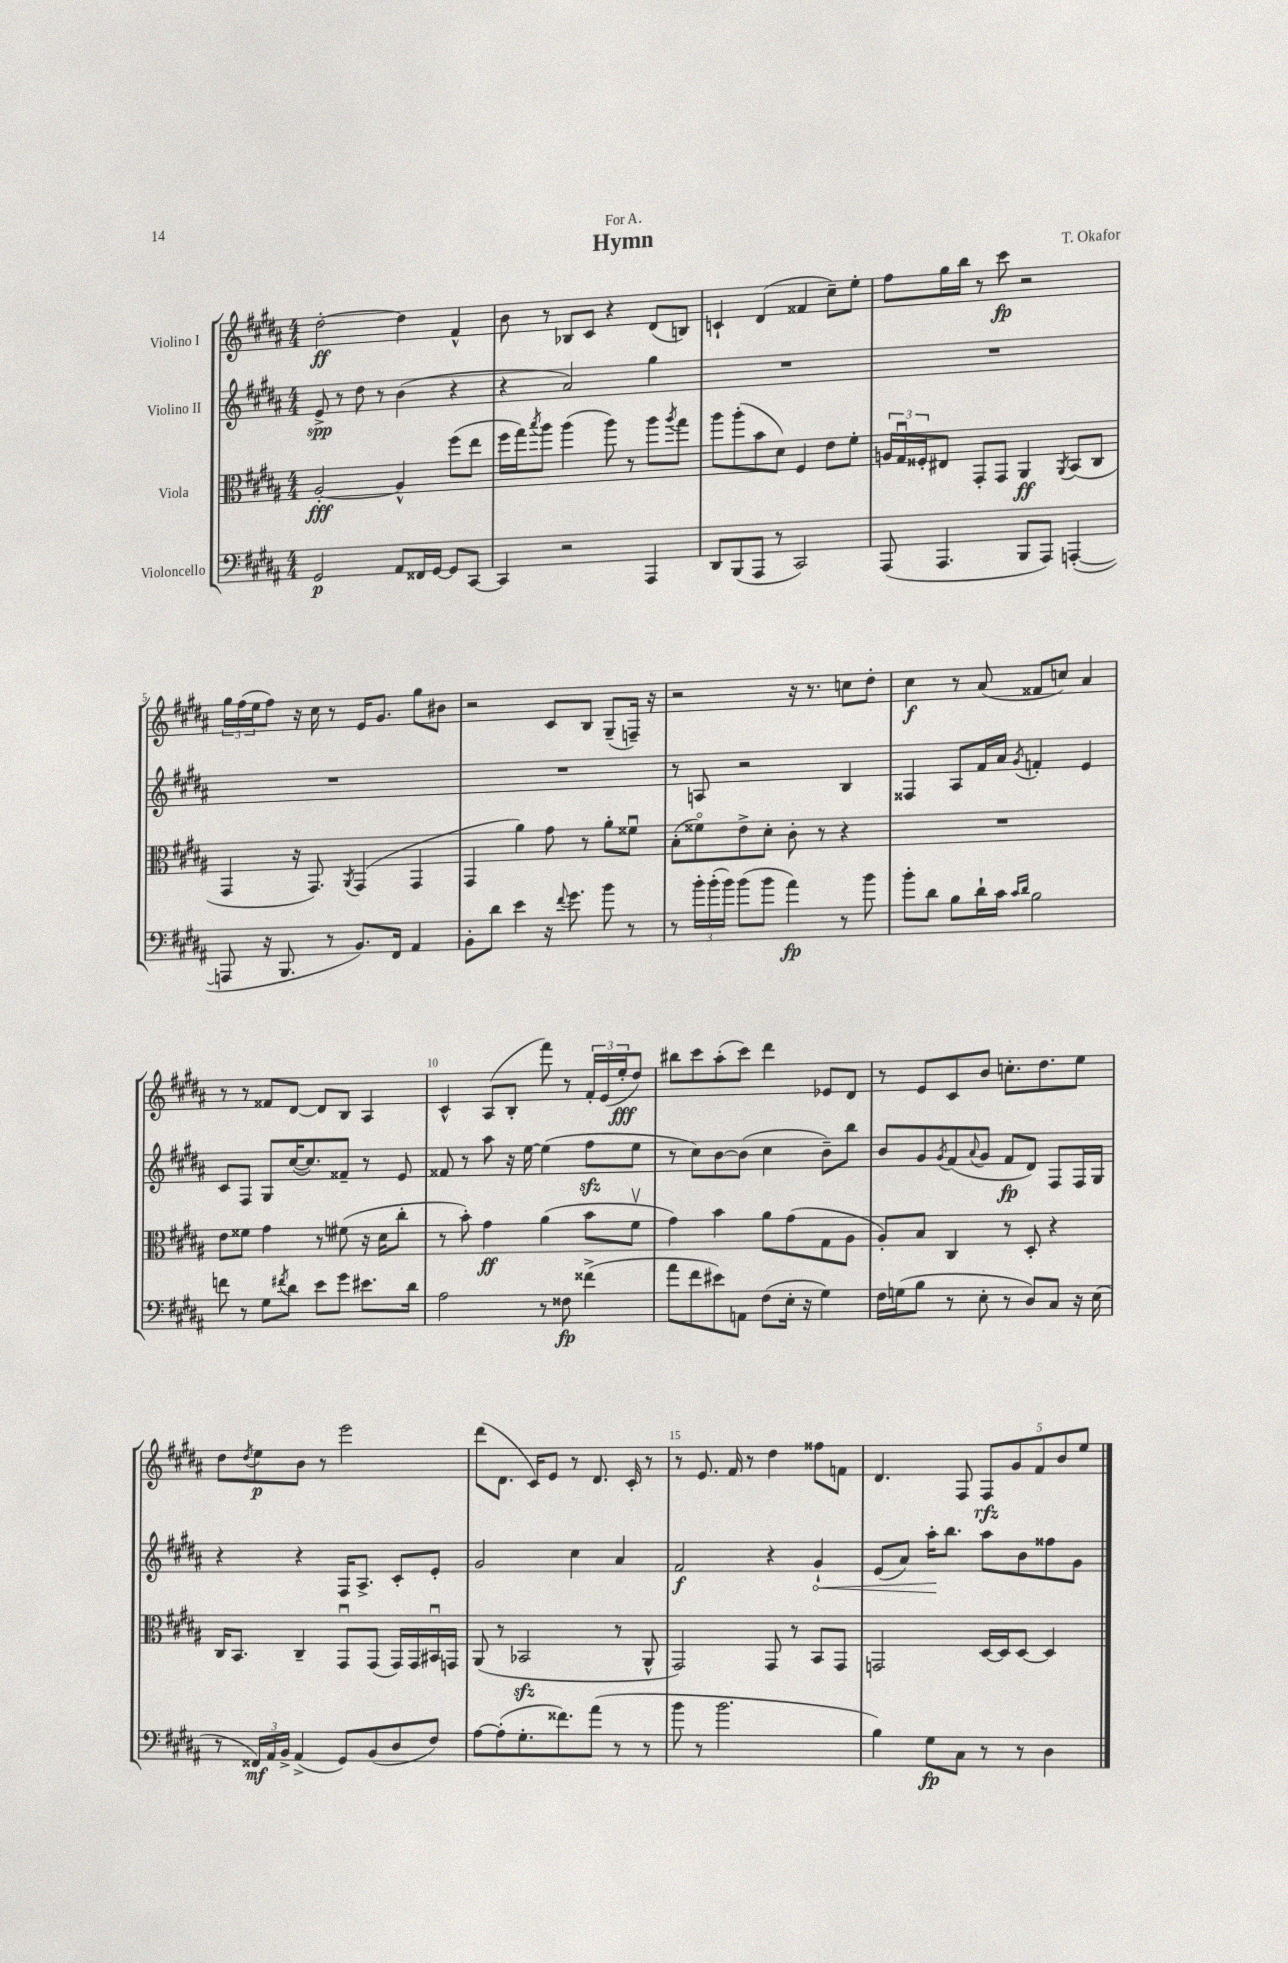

**kern	**kern	**kern	**kern
*staff4	*staff3	*staff2	*staff1
*clefF4	*clefC3	*clefG2	*clefG2
*k[f#c#g#d#a#]	*k[f#c#g#d#a#]	*k[f#c#g#d#a#]	*k[f#c#g#d#a#]
*M4/4	*M4/4	*M4/4	*M4/4
2GG#/	[2A#'/	8e^/	[2dd#'\
.	.	8r	.
.	.	8dd#\	.
.	.	8r	.
8AA#/L	4A#^^/]	(4b\	4dd#\]
16FF##/L	.	.	.
[16GG#/JJ	.	.	.
8GG#/]L	(8ff#\L	4r	4f#^^/
[8CC#/J	8ee\J	.	.
=	=	=	=
4CC#/]	16ff#\LL	4r	8b\
.	16gg#\J)	.	.
.	8qbb/	.	.
.	8aa#\J	.	8r
2r	(4aa#\	2a#/)	8B-/L
.	.	.	8c#/J
.	8aa#\)	.	4r
.	8r	.	.
4AAA#/	8aa#\L	4gg#\	(8d#/L
.	8qaa#/	.	.
.	8gg#\J	.	8B/J)
=	=	=	=
8DD#/L	8aa#\L	1r	4c`/
(8BBB/	(8aa#'\	.	.
8AAA#/J	8b\	.	(4d#/
8r	8d#\J)	.	.
2CC#/)	4F#/	.	4f##/
.	8e\L	.	8cc#~\L)
.	8f#'\J	.	8ee'\J
=	=	=	=
(8AAA#/	24A/LL	1r	8ff#\L
.	24G#u/	.	.
.	24F##'/J	.	.
4.AAA#/	8E#/J	.	16gg#\L
.	.	.	16bb\JJ
.	8GG#'/L	.	8r
.	8GG#/J	.	8ccc#\
8BBB/L	4AA#/	.	2r
8AAA#/J)	.	.	.
.	8qAA#/	.	.
([4AAA'/	(8BB/L	.	.
.	8C#/J	.	.
=	=	=	=
8AAA/]	4GG#/	1r	24gg#\LL
.	.	.	(24ff#\
.	.	.	24ee\J
16r	.	.	8ff#\J)
8.BBB/	.	.	.
.	16r	.	16r
.	8.GG#/)	.	16cc#\
8r	.	.	8r
.	8qAA#/	.	.
8.BB/L)	(4GG#/	.	16e/LK
.	.	.	8.g#/J
16FF#/Jk	.	.	.
4AA#/	4GG#/	.	8gg#\L
.	.	.	8b#\J
=	=	=	=
8BB'\L	4GG#/	1r	2r
8d#\J	.	.	.
4e\	4a#\)	.	.
16r	8g#\	.	8c#/L
8qqf#/	.	.	.
8.g#\	.	.	.
.	8r	.	8B/J
8b\	8a#'\L	.	(8G#~/L
8r	8f##u\J	.	16F~/Jk)
.	.	.	16r
=	=	=	=
8r	(8B'\L	8r	2r
24b'\LL	8f##o\)	8A/	.
(24b'\	.	.	.
24b\JJ)	.	.	.
(8b\L	8e^\	2r	.
8b\J	8d#'\J	.	.
4a#\)	8c#'\	.	16r
.	.	.	8.r
.	8r	.	.
8r	4r	4B/	8cc\L
8b\	.	.	8dd#'\J
=	=	=	=
8b'\L	1r	4F##/	4cc#\
8d#\J	.	.	.
8B\L	.	8A#/L	8r
16d#`\L	.	16f#/L	(8a#/
16c#\JJ	.	16a#/JJ	.
16qqc#/LL	.	.	.
16qqd#/JJ	.	8qg#/	.
2B\	.	4f'/	8f##/L
.	.	.	8cc/J)
.	.	4e/	4a#/
=	=	=	=
8f\	8e\L	8c#/L	8r
8r	8f##\J	8F#/J	8r
8G#\L	4g#\	8G#/L	8f##/L
8qf#/	.	.	.
8d#\J	.	([16cc#/K	[8d#/J
.	.	8.cc#/])	.
8e\L	8r	.	8d#/]L
8g#\J	(8f#\	8f##~/J	8B/J
8.e#\L	16r	8r	4A#/
.	16d#\LK	.	.
.	8cc#'\J	8e/	.
16d#\Jk	.	.	.
=	=	=	=
2A#\	8r	8f##/	4c#^^/
.	8b'\)	8r	.
.	4g#\	8aa#\	(8A#/L
.	.	16r	8B'/J
.	.	[16ee\	.
8r	(4a#\	(4ee\]	8fff#\)
8F##\	.	.	8r
(4f##^\	8b\L	8ff#\L	24f#'/LL
.	.	.	(24e/
.	.	.	24ee'/J
.	8f#v\J	8ee\J	8dd#/J)
=	=	=	=
8a#\L	4g#\)	8r	8bb#\L
8f#\	.	8cc#\L)	8ccc#\
8e#\)	4b\	[8b\	(8aa#'\
8AA\J	.	(8b\]J	8ccc#\J)
(8F#\L	8a#\L	4cc#\	4ddd#\
16E'\Jk	(8g#\	.	.
16r	.	.	.
4G#\)	8G#\	8b~\L)	8e-/L
.	8A#\J	8bb\J	8d#/J
=	=	=	=
16F#\LL	8A#'/L)	8b/L	8r
(16G\J	.	.	.
8B\J	8B/J	8g#/	8e/L
.	.	8qg#/	.
8r	4C#/	(8f#/	8c#/
.	.	8qqa#/	.
8E'\	.	8g#/J	8b/J
8r	8r	8f#/L	8.cc'\L
8D#/L)	8D#'/	8d#/J)	.
.	.	.	8.dd#\
8C#/J	4r	8F#/L	.
16r	.	16F#/L	8ee\J
(16E\	.	16G#/JJ	.
=	=	=	=
8r	16C#/LK	4r	8dd#\L
.	8.BB/J	.	.
.	.	.	8qdd#/
24FF##/LL)	.	.	8ee\
24AA#/	.	.	.
24BB^/JJ	.	.	.
(4AA#^/	4C#~/	4r	8b\J
.	.	.	8r
8GG#/L)	8GG#u/L	16F#/LK	2eee\
.	.	8.A#^/J	.
(8BB/	(8GG#/J	.	.
8D#/	16GG#/LL)	8c#'/L	.
.	16GG#/	.	.
8F#/J)	16BB#u/	8e'/J	.
.	16GG/JJ	.	.
=	=	=	=
[8A#\L	(8AA#/	2g#/	(8ddd#\L
(8A#'\]	8r	.	8.d#\J
8.G#'\	2BB-/	.	.
.	.	.	16c#/LK)
.	.	.	8e/J
8.f##\)	.	.	.
.	.	4cc#\	8r
(8a#\J	.	.	8.d#/
8r	8r	4a#/	.
.	.	.	16c#'/
8r	8AA#^^/	.	8r
=	=	=	=
8b\	2GG#/)	2f#/	8r
8r	.	.	8.e/
2.b\	.	.	.
.	.	.	16f#/
.	.	.	8r
.	8GG#/	4r	4dd#\
.	8r	.	.
.	8BB/L	4g#`/	8ff##\L
.	8GG#/J	.	8f\J
=	=	=	=
4B\)	2GG/	(8e/L	4.d#/
.	.	8a#/J)	.
8G#\L	.	16aa#'\LK	.
.	.	8.bb\J	.
8C#\J	.	.	8F#/
8r	[16D#/LL	8aa#\L	10F#/L
.	16D#/]J	.	.
.	.	.	10g#/
8r	[8D#/J	8b\	.
.	.	.	10f#/
4D#\	4D#/]	8ff##\	.
.	.	.	10b/
.	.	8g#\J	.
.	.	.	10ee/J
==	==	==	==
*-	*-	*-	*-
